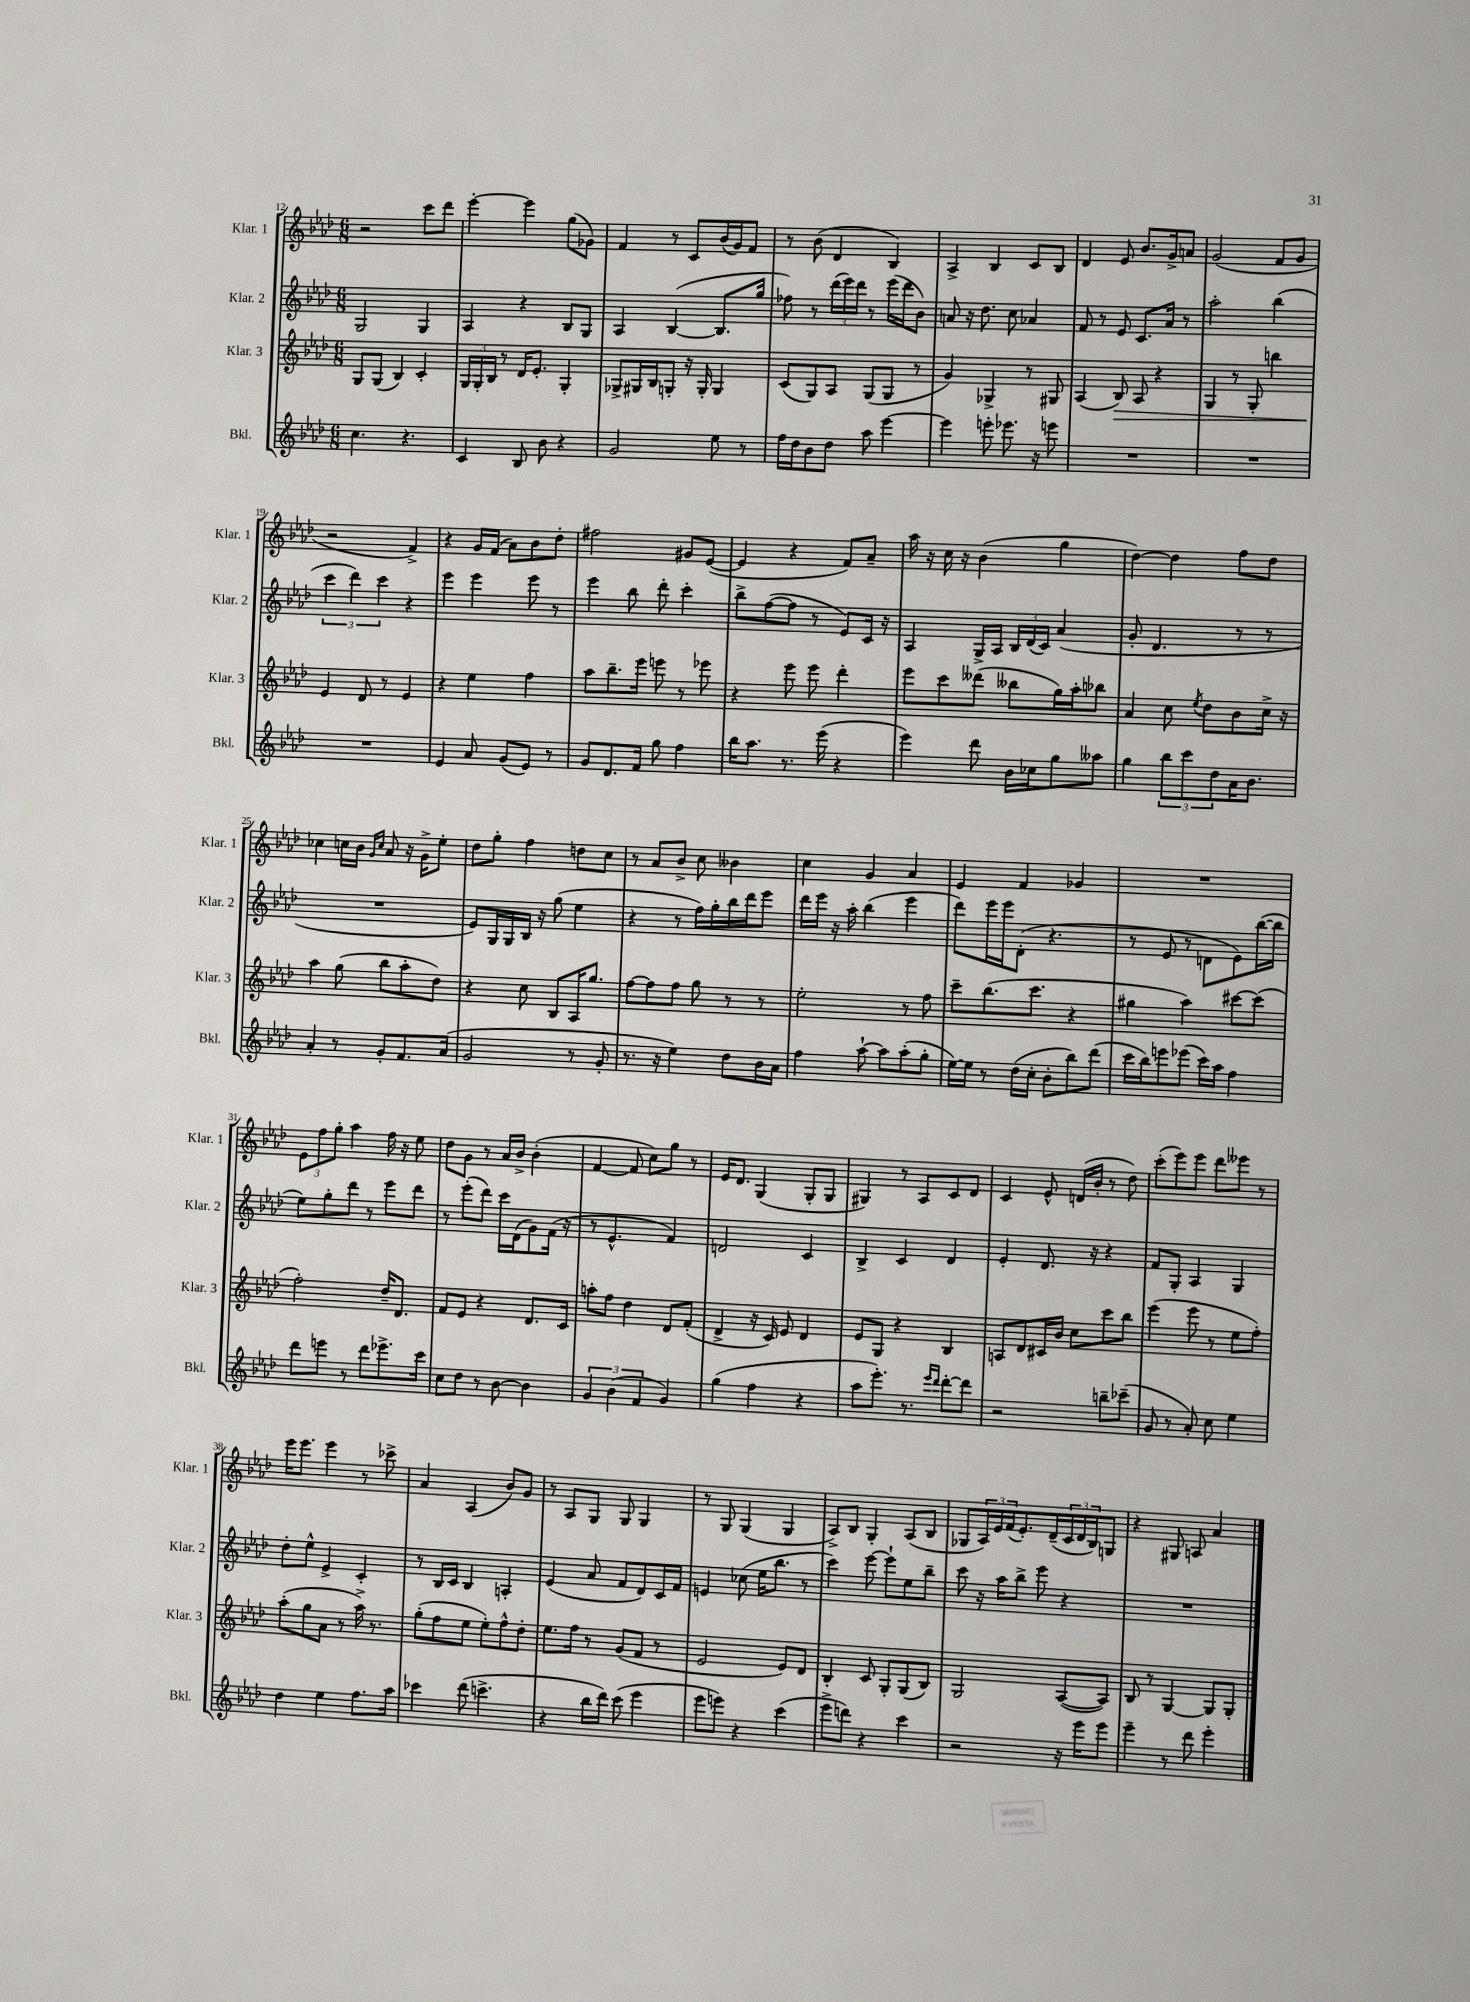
<<
\new StaffGroup <<
\new Staff = "s0" \with { instrumentName = "Klar. 1" shortInstrumentName = "Klar. 1" } {
    \clef treble \key aes \major \numericTimeSignature \time 6/8
    r2 c'''8 des'''8 |
    ees'''4~-. ees'''4 g''8( ges'8) |
    f'4 r8 c'8 bes'16( g'16) f'8 |
    r8 bes'8( des'4 bes4) |
    aes4-> bes4 c'8 bes8 |
    des'4 ees'8 bes'8. g'16-> a'8 |
    g'2( f'8 g'8 |
    r2 f'4->) |
    r4 g'16 f'16( aes'8) bes'8 des''8-. |
    fis''2 gis'8 ees'8~( |
    ees'4 r4 f'8) aes'8-- |
    aes''16 r16 c''16 r16 bes'4( g''4 |
    des''4~) des''4 f''8 des''8 |
    ces''4 c''16 bes'16 \grace { g'16 c''16 } aes'8 r16 g'16-> ees''8-. |
    des''8 g''8-. f''4 d''8 c''8 |
    r8 aes'8 bes'8-> c''8 beses'4 |
    c''4 g'4 aes'4 |
    ees'4 f'4 ges'4 |
    R2. |
    \tuplet 3/2 { ees'8 f''8 g''8-. } aes''4 f''16 r16 ees''8 |
    des''8 g'8 r8 aes'16 bes'16-> bes'4-.( |
    f'4~ f'8 c''8) g''8 r8 |
    ees'16 des'8. g4( g8-. g8 |
    gis4) r8 aes8 c'8 des'8 |
    c'4 ees'8-^ d'16( bes'16-. r8 des''8) |
    c'''8-.( ees'''8) ees'''8 des'''8 eeses'''8 r8 |
    ees'''16 ees'''8. ees'''4 r8 ces'''8-> |
    aes'4 aes4( bes'8) g'8 |
    r8 aes8 g8 g8 g4 |
    r8 g8 g4( g4 |
    aes8->) bes8 g4-. aes8( bes8 |
    ges8 \tuplet 3/2 { aes16) ees'16 f'16( } ees'8.-.) des'16--( \tuplet 3/2 { c'16 des'16 bes16) } g8 |
    r4 gis8 a8 aes'4 \bar "|." |
}
\new Staff = "s1" \with { instrumentName = "Klar. 2" shortInstrumentName = "Klar. 2" } {
    \clef treble \key aes \major \numericTimeSignature \time 6/8
    g2 g4 |
    aes4 r4 bes8 g8 |
    aes4 bes4~( bes8. g''16 |
    fes''8) r8 \tuplet 3/2 { des'''16( ees'''16) des'''16 } r8 ees'''16( des'''16 bes'8) |
    a'8 r16 des''8. c''8 aes'4 |
    f'8 r8 ees'8 c'8. aes'16 r8 |
    aes''2-. bes''4( |
    \tuplet 3/2 { c'''4 des'''4) c'''4 } r4 |
    ees'''4 ees'''4 ees'''8 r8 |
    ees'''4 bes''8 des'''8-. c'''4-. |
    bes''8-> f''8~( f''8 r8 ees'8) c'16 r16 |
    aes4 g16-> aes16 \tuplet 3/2 { bes16 des'16( c'16) } aes'4( |
    g'8-. des'4. r8 r8 |
    R2. |
    ees'8) g16 g16 bes16 r16 g''8( ees''4 |
    r4 r8 f''16) g''16-. bes''16 des'''16 ees'''8 |
    des'''16 ees'''16 r16 aes''16-. bes''4( ees'''4 |
    des'''8) ees'''16 ees'''16 des'8-.( r4. |
    r8 ees'8 r8 d'8 ees'8) bes''16~( bes''16 |
    ees''8) g''8-. des'''8 r8 ees'''8 des'''8 |
    r8 ees'''8-.( des'''8) c'''16 des'16( g'8) f'16( r16 |
    r8 ees'4.-^ f'4) |
    d'2 c'4 |
    bes4-> c'4 des'4 |
    ees'4-. des'8. r16 r4 |
    f'8 g8-. aes4 g4 |
    des''8-. ees''8-^ ees'4-> c'4-. |
    r8 bes16 c'16 bes4 a4-. |
    ees'4( aes'8 f'8 des'8) c'16 f'16 |
    e'4 ces''8( ees''16 bes''8. r8 |
    c'''4) ees'''8~ ees'''8-! ees''8 bes''8-- |
    c'''8 r16 aes''16 bes''8-> ees'''8 r4 |
    R2. \bar "|." |
}
\new Staff = "s2" \with { instrumentName = "Klar. 3" shortInstrumentName = "Klar. 3" } {
    \clef treble \key aes \major \numericTimeSignature \time 6/8
    g8 g8( bes4) c'4-. |
    \tuplet 3/2 { g16 g16-. bes16 } r8 des'16 ees'8.-. g4-. |
    ges8-> gis16 bes16 g8-. r16 g16-. g4 |
    c'8( g8) aes8 g8( g8 r8 |
    g'4) ges4-> r8 gis8 |
    aes4( bes8\>) aes8 r4 |
    g4 r8 g8-. b''4 |
    ees'4\! des'8 r8 ees'4 |
    r4 ees''4 f''4 |
    aes''8 bes''8.-- ees'''16 e'''8 r8 ees'''8 |
    r4 ees'''8 ees'''8 des'''4-. |
    ees'''8 c'''8 deses'''8( beses''8 g''16) aes''16-. bes''8 |
    aes'4 c''8 \acciaccatura { ees''8 } des''8 bes'8 c''16-> r16 |
    aes''4 g''8( bes''8 aes''8-. des''8) |
    r4 c''8 bes8 aes16 g''8. |
    f''8~ f''8 f''8 g''8 r8 r8 |
    ees''2-. r8 f''8 |
    c'''8-- bes''8.( c'''8. r4 |
    gis''4 aes''4) cis'''8~ cis'''8( |
    f''2-.) des''16-- des'8. |
    f'8 ees'8 r4 des'8. c'16 |
    a''8-. f''8 des''4 des'8 f'8-.( |
    des'4-> r16 c'16) ees'8 des'4 |
    ees'8 g8 r4 bes4 |
    a8 des'8 cis'16 bes'16 c''8 c'''8 bes''8 |
    ees'''4( ees'''8 r8 ees''8 f''8-.) |
    aes''8-.( g''8 aes'8 r8 aes''16->) r8. |
    g''8-.( f''8 ees''8 ees''8-.) f''8-^ des''8-. |
    ees''8. f''16 r8 g'8( f'8 r8 |
    ees'2 ees'8) des'8 |
    bes4-. c'8 g8-. g8( bes8) |
    g2 aes8~( aes8) |
    bes8 r8 g4~ g8 g8-. \bar "|." |
}
\new Staff = "s3" \with { instrumentName = "Bkl." shortInstrumentName = "Bkl." } {
    \clef treble \key aes \major \numericTimeSignature \time 6/8
    c''4. r4. |
    c'4 bes8 bes'8 r4 |
    g'2 ees''8 r8 |
    f''16 des''16 bes'8 des''8 aes''8 ees'''4~ |
    ees'''4 e'''8-. ees'''8. r16 e'''8 |
    R2. |
    R2. |
    R2. |
    ees'4 aes'8 g'8( ees'8) r8 |
    g'8 des'8. f'16 g''8 f''4 |
    bes''16 aes''8. r8. ees'''16( r4 |
    ees'''4) des'''8 bes'16 ces''16 g''8 aeses''8 |
    g''4 \tuplet 3/2 { bes''8 c'''8 des''8 } aes'16 bes'8. |
    aes'4-. r8 g'8-. f'8. aes'16( |
    g'2 r8 g'8-. |
    r8. r16 ees''4) des''8 bes'16 aes'16 |
    f''4 aes''8~-! aes''8 aes''8-.( g''8-. |
    ees''16~) ees''16 r8 des''16( c''16-. bes'8-. bes''8) des'''8( |
    c'''16 bes''16) e'''8 ees'''8( c'''16) aes''16 f''4 |
    des'''8 e'''8 r8 des'''8 ees'''8.-> c'''16 |
    c''8 des''8 r8 bes'8~ bes'4 |
    \tuplet 3/2 { g'4 bes'4( f'4 } g'4) |
    g''4( f''4 r4 |
    aes''8 ees'''8.-.) r8. \grace { ees'''16 des'''16 } des'''8~-. des'''8 |
    r2 b''8-- ces'''8--( |
    g'8 r8 aes'8-.) c''8 ees''4 |
    des''4 ees''4 f''8. aes''16 |
    ces'''4 des'''8( c'''4.-> |
    r4 bes''16 des'''16) c'''8( ees'''4 |
    ees'''8 e'''8) r4 c'''4( |
    ees'''8-> d'''8) r4 c'''4 |
    r2 r16 ees'''16 ees'''8 |
    ees'''4-- r8 des'''8 ees'''4-. \bar "|." |
}
>>
>>
\layout { \context { \Score currentBarNumber = #12 } }
